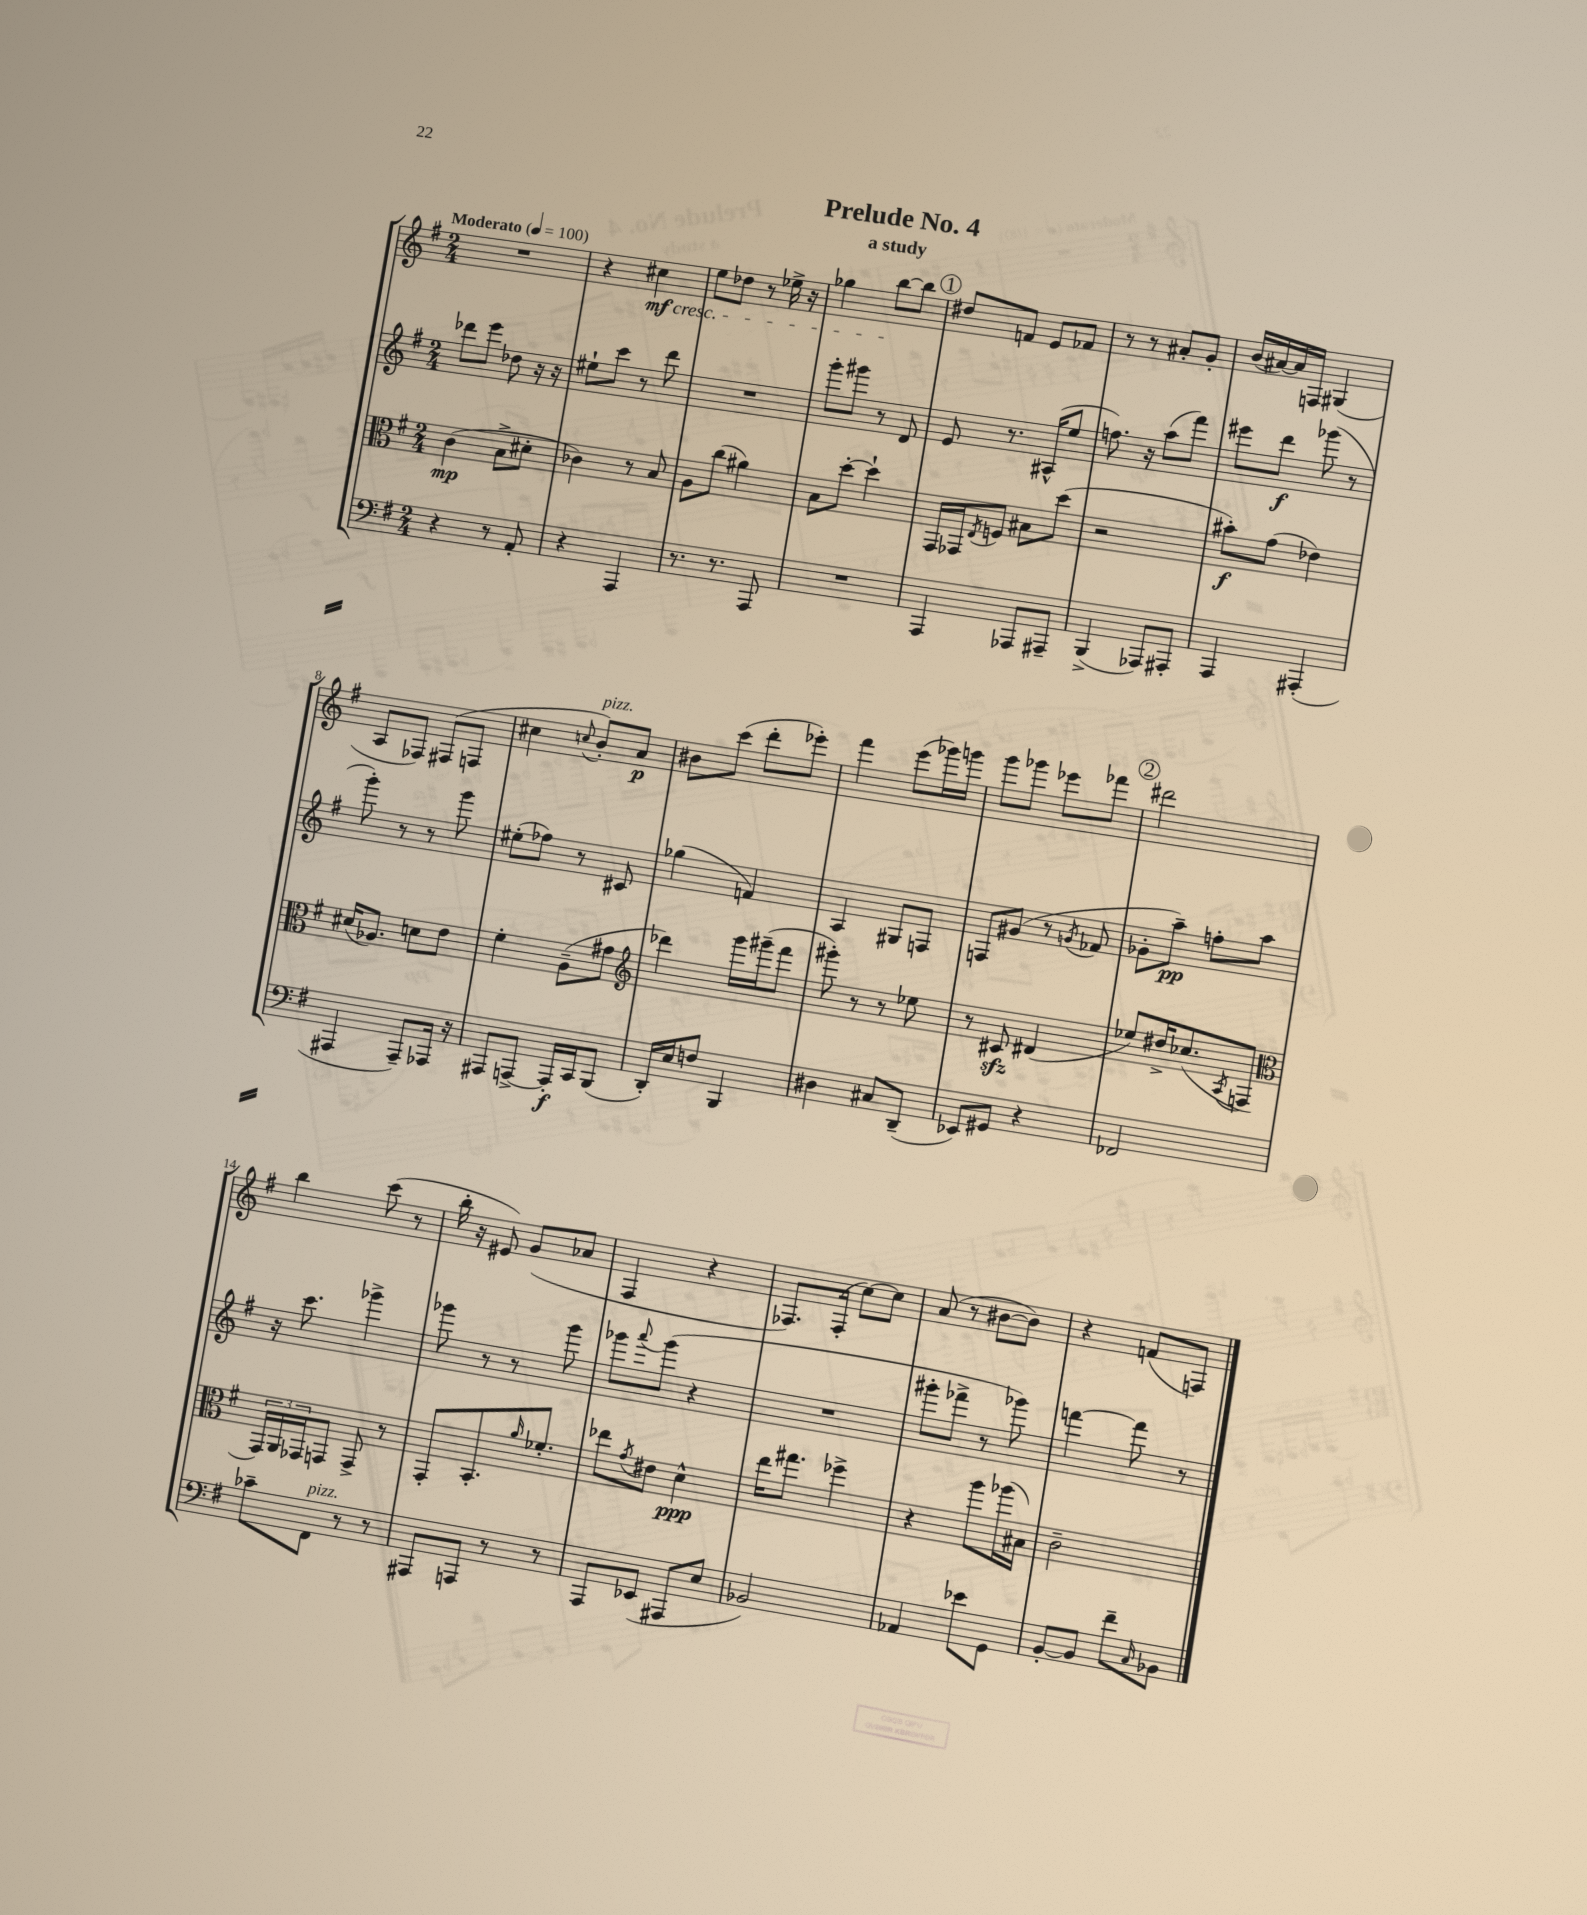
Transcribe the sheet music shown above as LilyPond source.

\header { title = "Prelude No. 4" subtitle = "a study" }
<<
\new StaffGroup <<
\new Staff = "s0" {
    \clef treble \key g \major \numericTimeSignature \time 2/4 \tempo "Moderato" 4 = 100
    R2 |
    r4 cis''4\mf\cresc |
    e''8 des''8 r8 ees''16-> r16 |
    ges''4 b''8~\! b''8 |
    \mark \markup { \circle "1" } dis''8 f'8 e'8 fes'8 |
    r8 r8 ais'8-. g'8-. |
    b'16( ais'16~) ais'16 f16 gis4( |
    a8 fes8) fis8( f8 |
    cis''4 \appoggiatura { c''8 } b'8-.^\markup { \italic "pizz." }) a'8\p |
    bis'8 c'''8( d'''8-. ees'''8-.) |
    fis'''4 e'''8( ges'''16) g'''16 |
    g'''8 ges'''8 ees'''8 fes'''8 |
    \mark \markup { \circle "2" } dis'''2 |
    b''4 c'''8( r8 |
    b''16-. r16 eis'8) g'8( aes'8 |
    fis4 r4 |
    fes8.) fes16-.( c''8~) c''8 |
    a'8( r8 bis'8~ bis'8) |
    r4 f'8( f8) \bar "|." |
}
\new Staff = "s1" {
    \clef treble \key g \major \numericTimeSignature \time 2/4
    des'''8 e'''8 des''8 r16 r16 |
    eis''8-! c'''8 r8 d'''8 |
    R2 |
    g'''8-. gis'''8 r8 d'8 |
    \mark \markup { \circle "1" } e'8 r8. ais16-^( e''8 |
    f''8.) r16 a''8( fis'''8) |
    eis'''8 d'''8\f ges'''8( r8 |
    g'''8-.) r8 r8 g'''8 |
    eis''8-.( fes''8) r8 cis'8 |
    ges''4( f'4) |
    a4 gis8 f8 |
    f8 gis'8( r8 \acciaccatura { g'8 } fes'8 |
    \mark \markup { \circle "2" } ges'8-. a''8--\pp) f''8-. a''8 |
    r16 c'''8. ges'''4-> |
    ges'''8 r8 r8 ges'''8 |
    ges'''8 \appoggiatura { a'''8 } ges'''8( r4 |
    R2 |
    gis'''8-. fes'''8-> r8 ges'''8) |
    f'''4~ f'''8 r8 \bar "|." |
}
\new Staff = "s2" {
    \clef alto \key g \major \numericTimeSignature \time 2/4
    c'4\mp( b8-> dis'8-. |
    ces'4) r8 b8 |
    a8 c''8( ais'4) |
    b8 d''8~-. d''4-! |
    \mark \markup { \circle "1" } g,16 ges,16 \acciaccatura { e8 } f8 bis8 d''8( |
    r2 |
    bis'8-.\f) g'8( ees'4) |
    dis'16( aes8.) d'8 e'8 |
    fis'4-. a8--( gis'8 |
    \clef treble des'''4) g'''16 gis'''16--( fis'''8 |
    gis'''8-.) r8 r8 ees''8 |
    r8 cis'8\sfz dis'4( |
    \mark \markup { \circle "2" } ees''8) dis''16-> ces''8.( \acciaccatura { a8 } f8 |
    \clef alto \tuplet 3/2 { g,16) a,16 ges,16 } g,8 g,8-> r8 |
    g,8-. b,8.-. \grace { a'16 } fes'8.-. |
    ees''8 \acciaccatura { g'8 } eis'8 d'4-^\ppp |
    e''16 gis''8. fes''4-> |
    r4 a''8 aes''16( bis16) |
    c'2-- \bar "|." |
}
\new Staff = "s3" {
    \clef bass \key g \major \numericTimeSignature \time 2/4
    r4 r8 a,8-. |
    r4 a,,4 |
    r8. r8. a,,8 |
    R2 |
    \mark \markup { \circle "1" } a,,4 aes,,8 ais,,8-- |
    b,,4->( aes,,8) ais,,8-. |
    a,,4 ais,,4-.( |
    ais,,4 ais,,8--) aes,,16 r16 |
    ais,,8 a,,8~-> a,,16-.\f c,16 b,,8( |
    d,16-.) e16 f8 b,,4 |
    dis4 cis8 d,8--( |
    ees,8) gis,8 r4 |
    \mark \markup { \circle "2" } fes,2 |
    ces'8-- fis,8^\markup { \italic "pizz." } r8 r8 |
    ais,,8 a,,8 r8 r8 |
    a,,8 ees,8( ais,,8 e8 |
    bes,2) |
    aes,4 ees'8 g,8 |
    b,8~-. b,8 fis'8-- \grace { c16 } bes,8 \bar "|." |
}
>>
>>
